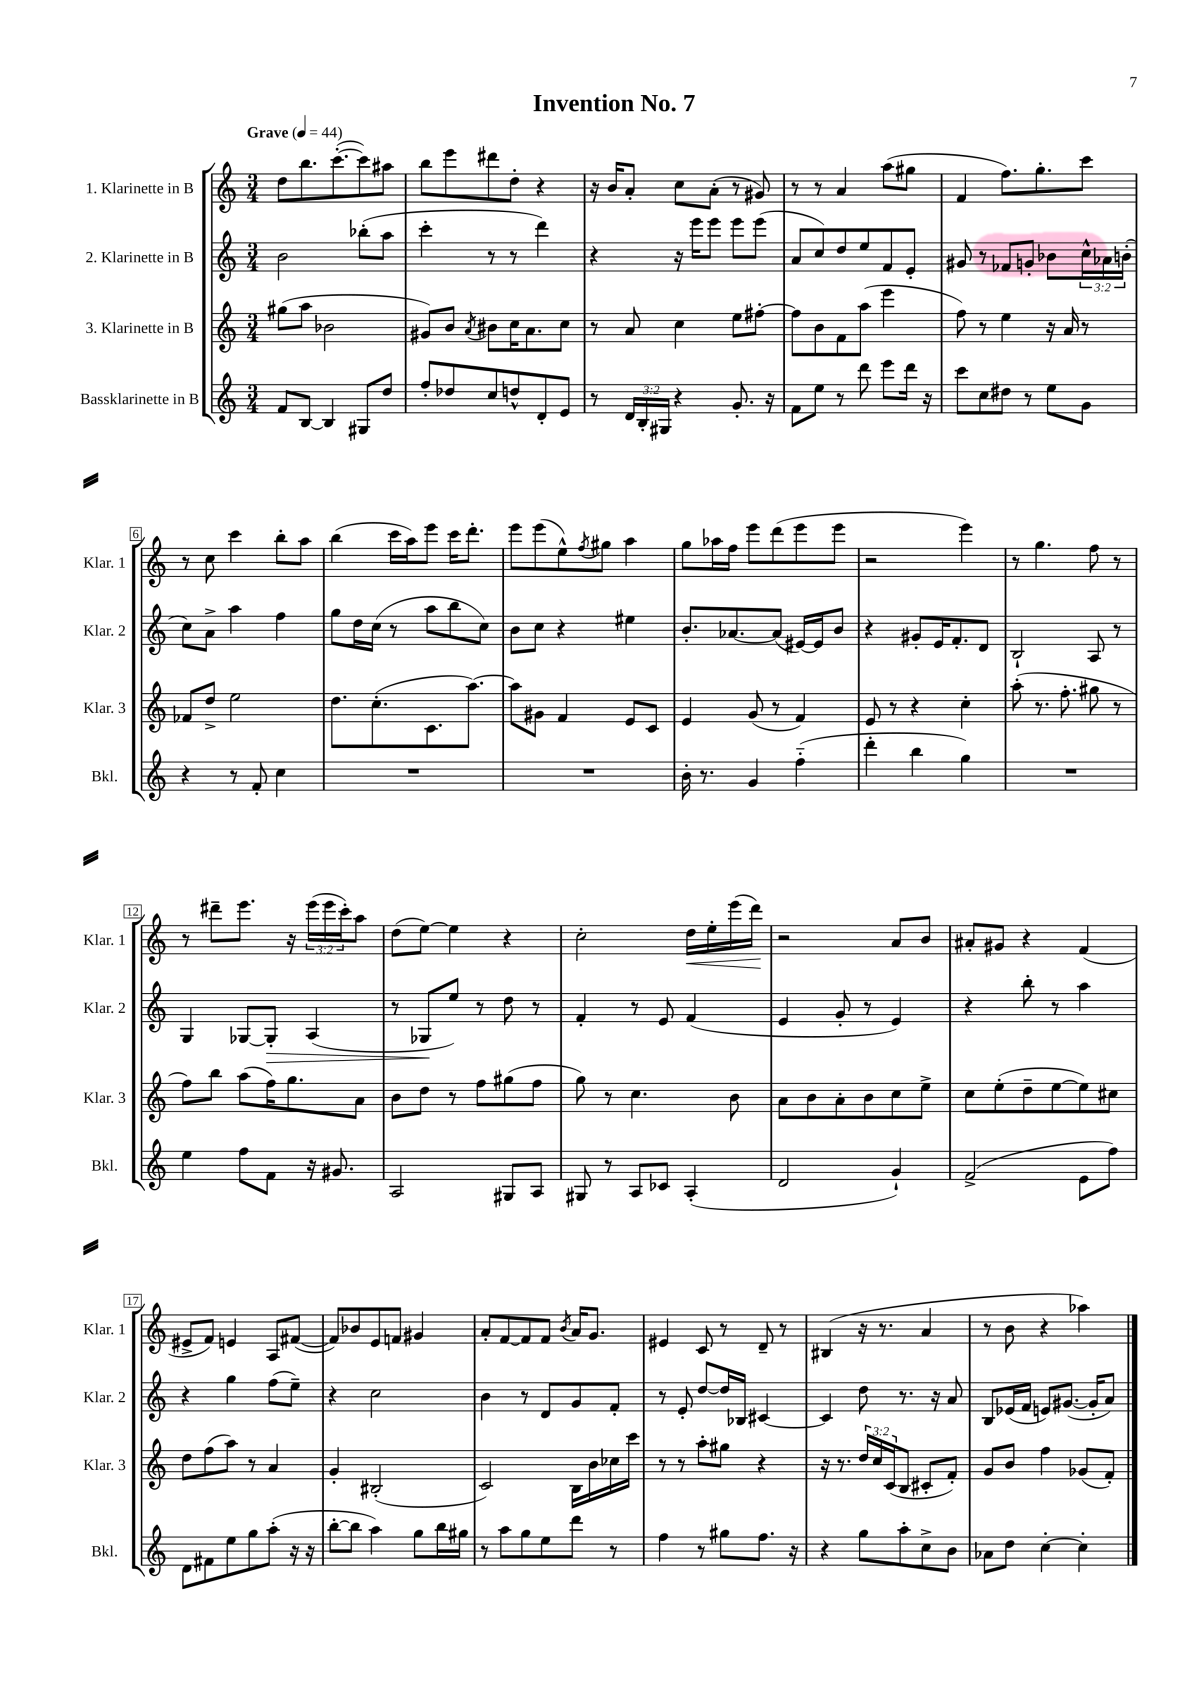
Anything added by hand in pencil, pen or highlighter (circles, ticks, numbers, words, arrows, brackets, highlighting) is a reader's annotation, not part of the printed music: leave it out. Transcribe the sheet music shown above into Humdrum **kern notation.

**kern	**kern	**kern	**kern
*staff4	*staff3	*staff2	*staff1
*clefG2	*clefG2	*clefG2	*clefG2
*k[]	*k[]	*k[]	*k[]
*M3/4	*M3/4	*M3/4	*M3/4
*MM44	*MM44	*MM44	*MM44
8f/L	(8gg#\L	2b\	8dd\L
[8B/J	8aa\J	.	8.bb\
4B/]	2b-\	.	.
.	.	.	([8.ccc'\
8G#/L	.	(8bb-'\L	8ccc\])
8dd/J	.	8aa\J	8aa#\J
=	=	=	=
8ff'/L	8g#/L)	4ccc'\	8bb\L
8dd-/	8b/J	.	8eee\
.	8qa/	.	.
8cc/	8b#\L	8r	8ddd#\
8dd^^/	16cc\K	8r	8dd'\J
.	8.a\	.	.
8d'/	.	4ddd\)	4r
8e/J	8cc\J	.	.
=	=	=	=
8r	8r	4r	16r
.	.	.	16b/LK
24d/LL	8a/	.	8a'/J
24B'/	.	.	.
24G#/JJ	.	.	.
4r	4cc\	16r	8cc\L
.	.	16eee\LK	.
.	.	8eee\J	(8a'\J
8.g'/	8ee\L	8eee\L	8r
.	[8ff#'\J	(8eee\J	8g#/)
16r	.	.	.
=	=	=	=
8f\L	8ff#\]L	8a/L	8r
8ee\J	8b\	8cc/)	8r
8r	8f\	8dd/	4a/
8ddd\	(8aa\J	8ee/	.
8eee\L	4eee\	8f/	(8aa\L
16ddd\Jk	.	8e'/J	8gg#\J
16r	.	.	.
=	=	=	=
8ccc\L	8ff\)	8g#/	4f/
8cc\	8r	8r	.
8dd#\J	4ee\	8f-/L	8.ff\L)
8r	.	8g'/J	.
.	.	.	8.gg'\
8ee\L	16r	8b-\L	.
.	16a/	.	.
8g\J	8r	24cc^^\L	8ccc\J
.	.	24a-\	.
.	.	(24b'\JJ	.
=	=	=	=
4r	8f-/L	8cc\L)	8r
.	8dd^/J	8a^\J	8cc\
8r	2ee\	4aa\	4ccc\
8f'/	.	.	.
4cc\	.	4ff\	8bb'\L
.	.	.	8aa\J
=	=	=	=
2.r	8.dd\L	8gg\L	(4bb\
.	.	16dd\L	.
.	(8.cc'\	(16cc\JJ	.
.	.	8r	16ccc\LL
.	.	.	16aa\J)
.	8.c\	8aa\L	8eee\J
.	.	8bb\	16ccc\LK
.	[8.aa\J)	.	8.ddd'\J
.	.	8cc\J)	.
=	=	=	=
2.r	8aa\]L	8b\L	8eee\L
.	8g#\J	8cc\J	(8eee\
.	4f/	4r	8ee^^\)
.	.	.	8qff/
.	.	.	8gg#\J
.	8e/L	4ee#\	4aa\
.	8c/J	.	.
=	=	=	=
16b'\	4e/	8.b'/L	8gg\L
8.r	.	.	.
.	.	.	16aa-\L
.	.	[8.a-/	16ff\JJ
4g/	(8g/	.	8eee\L
.	8r	(8a-/]J	(8ddd\
(4ff'~\	4f/)	[16e#/LL)	8eee\
.	.	16e#/]J	.
.	.	8b/J	8eee\J
=	=	=	=
4ddd'\	8e/	4r	2r
.	8r	.	.
4bb\	4r	8g#'/L	.
.	.	16e/K	.
.	.	8.f'/	.
4gg\)	4cc'\	.	4eee\)
.	.	8d/J	.
=	=	=	=
2.r	(8aa'\	2B`/	8r
.	8.r	.	4.gg\
.	8.ff'\	.	.
.	8gg#\	8A/	8ff\
.	8r	8r	8r
=	=	=	=
4ee\	8ff\L)	4G/	8r
.	8bb\J	.	8ddd#~\L
8ff\L	(8aa\L	[8G-/L	8.eee\J
8f\J	16ff\K)	8G-'/]J	.
.	8.gg\	.	16r
16r	.	(4A/	(24eee\LL
.	.	.	24eee\
8.g#/	.	.	.
.	.	.	24ccc'\J)
.	8a\J	.	8aa\J
=	=	=	=
2A/	8b\L	8r	(8dd\L
.	8dd\J	8G-/L	[8ee\J)
.	8r	8ee/J)	4ee\]
.	8ff\L	8r	.
8G#/L	(8gg#\	8dd\	4r
8A/J	8ff\J	8r	.
=	=	=	=
8G#/	8gg\)	4f'/	2cc'\
8r	8r	.	.
8A/L	4.cc\	8r	.
8c-/J	.	8e/	.
(4A'/	.	(4f/	16dd\LL
.	.	.	16ee'\
.	8b\	.	(16eee\
.	.	.	16ddd\JJ)
=	=	=	=
2d/	8a\L	4e/	2r
.	8b\	.	.
.	8a'\	8g'/	.
.	8b\	8r	.
4g`/)	8cc\	4e/)	8a/L
.	8ee^\J	.	8b/J
=	=	=	=
(2f^/	8cc\L	4r	8a#'/L
.	(8ee'\	.	8g#/J
.	8dd~\	8bb'\	4r
.	[8ee\	8r	.
8e\L	8ee\])	4aa\	(4f/
8ff\J)	8cc#\J	.	.
=	=	=	=
8d\L	8dd\L	4r	8e#^/L
8f#\	(8ff\	.	8f/J)
8ee\	8aa\J)	4gg\	4e/
8gg\	8r	.	.
(8aa'\J	4a/	(8ff\L	8A/L
16r	.	8ee~\J)	([8f#/J
16r	.	.	.
=	=	=	=
[8bb'\L	4g'/	4r	8f#/]L)
8bb\]J	.	.	8b-/
4aa\)	(2B#'/	2cc\	8e/
.	.	.	8f/J
8gg\L	.	.	4g#/
16bb\L	.	.	.
16gg#\JJ	.	.	.
=	=	=	=
8r	2c/)	4b\	8a'/L
8aa\L	.	.	[8f/
8gg\	.	8r	8f/]
8ee\	.	8d/L	8f/J
.	.	.	8qb/
8ddd\J	16B\LL	8g/	16a/LK
.	16b\	.	8.g/J
8r	16cc-\	8f'/J	.
.	16ccc\JJ	.	.
=	=	=	=
4ff\	8r	8r	4e#/
.	8r	8e'/	.
8r	8aa'\L	[8dd/L	8c/
8gg#\L	8gg#\J	16dd/]L	8r
.	.	16B-/JJ	.
8.ff\J	4r	[4c#/	8d~/
.	.	.	8r
16r	.	.	.
=	=	=	=
4r	16r	4c#/]	(4B#/
.	8.r	.	.
8gg\L	24dd/LL	8dd\	16r
.	24cc/	.	.
.	.	.	8.r
.	(24c/J	.	.
8aa'\	8B/J	8.r	.
8cc^\	8c#'/L	.	4a/
.	.	16r	.
8b\J	8f'/J)	8a/	.
=	=	=	=
8a-\L	8g/L	8B/L	8r
8dd\J	8b/J	(16e-/L	8b\
.	.	16f/JJ	.
[4cc'\	4ff\	8e/L)	4r
.	.	([8.g#/J	.
4cc'\]	(8g-/L	.	4aa-\)
.	.	16g#'/]LK	.
.	8f'/J)	8a/J)	.
==	==	==	==
*-	*-	*-	*-
